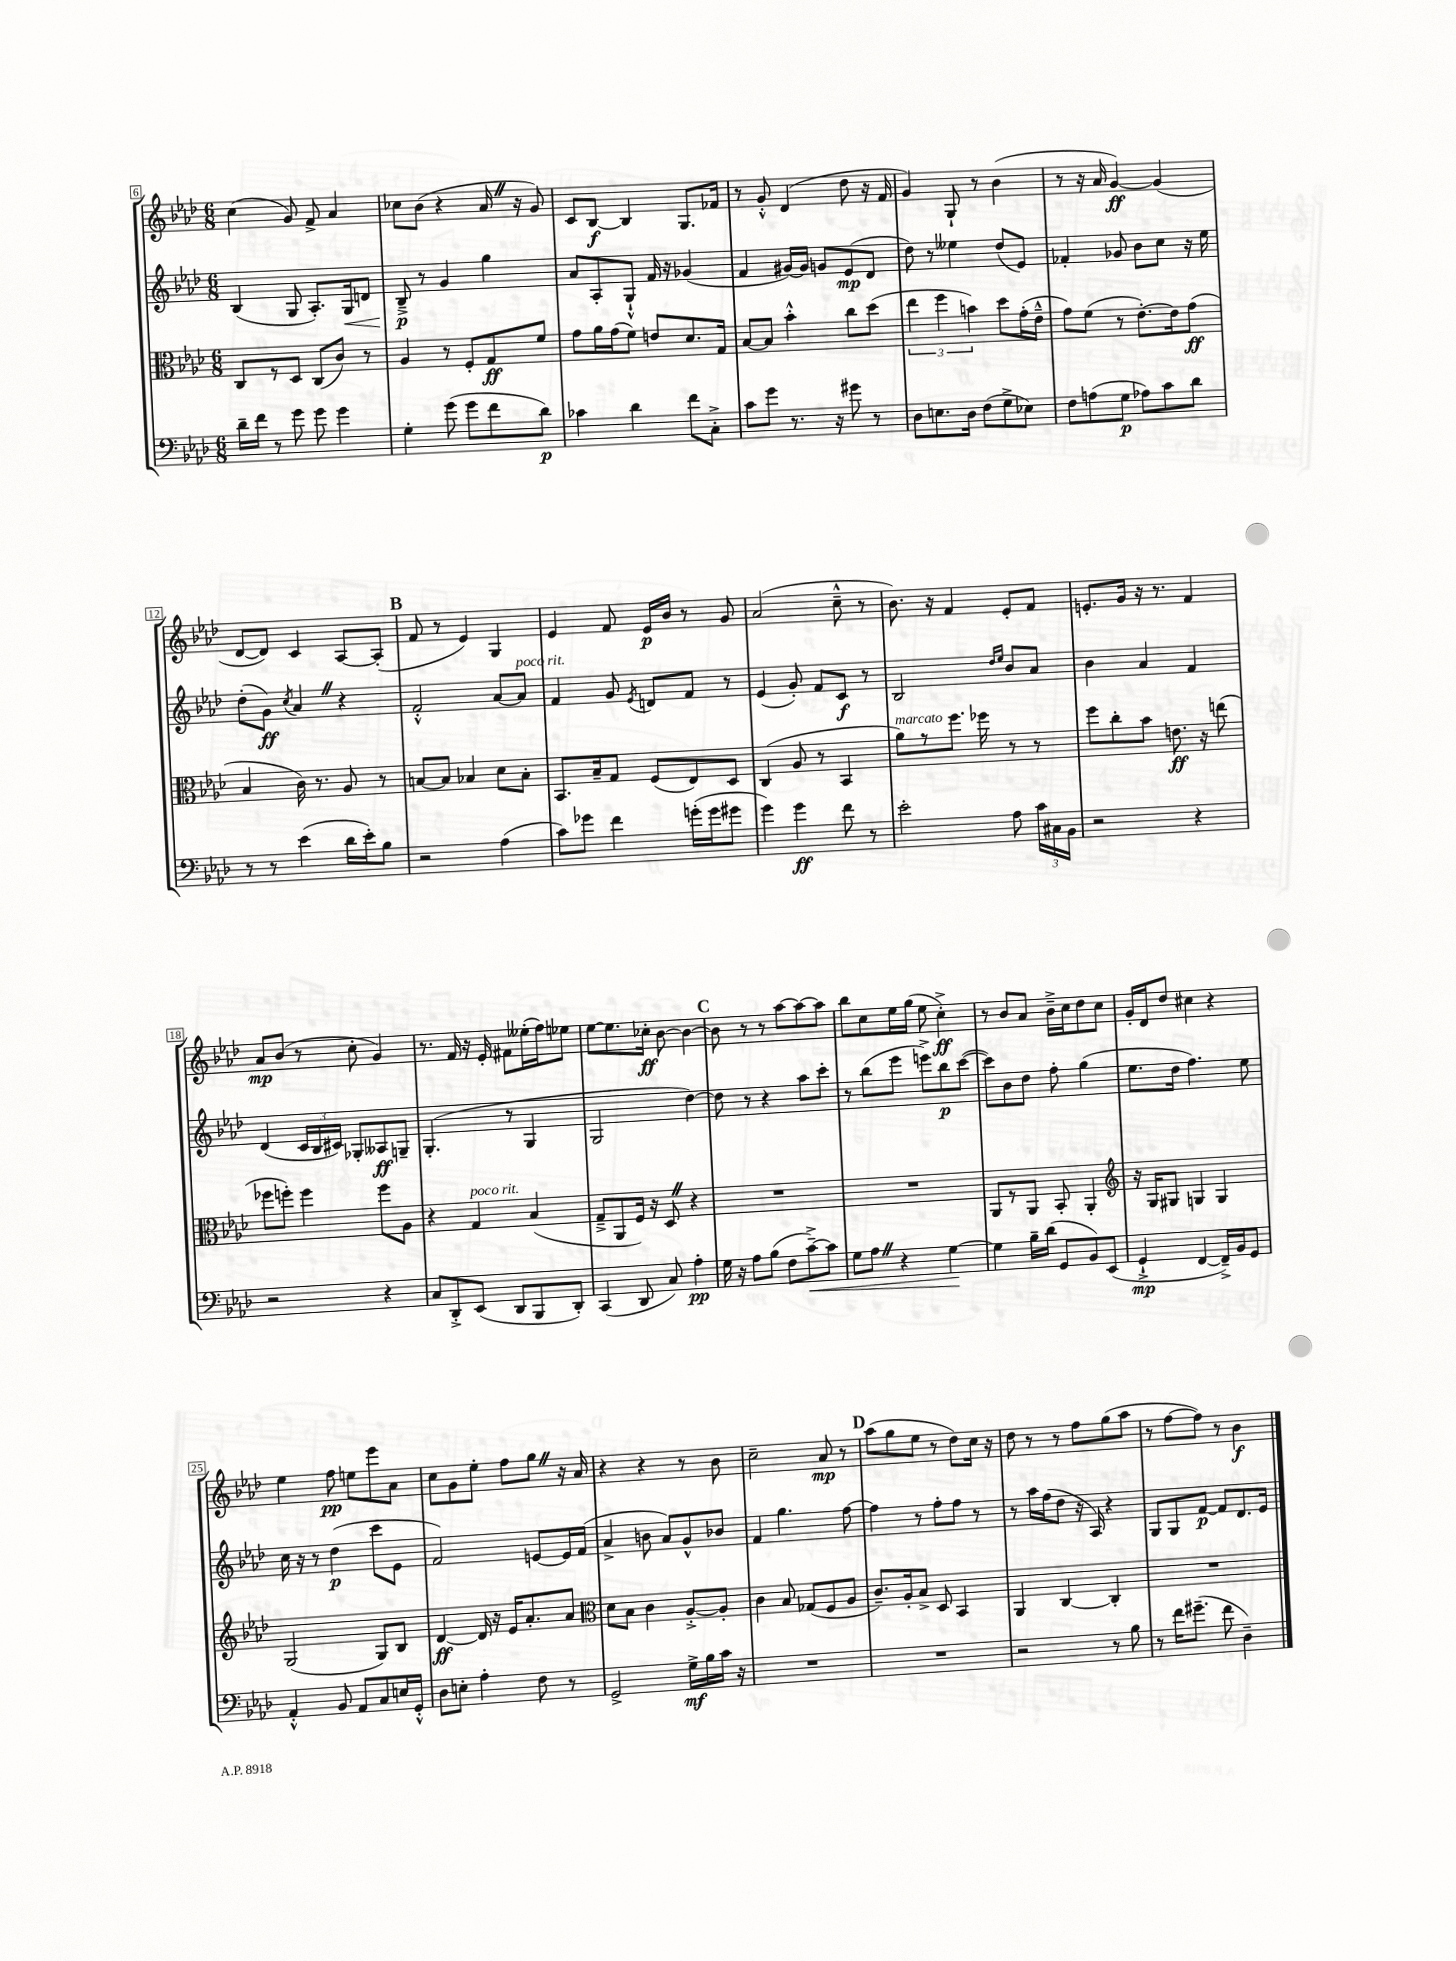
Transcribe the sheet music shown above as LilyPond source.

<<
\new StaffGroup <<
\new Staff = "s0" {
    \clef treble \key aes \major \numericTimeSignature \time 6/8
    \autoBeamOff c''4( g'8) f'8-> aes'4 |
    ces''8[ bes'8]( r4 aes'16 \once \override BreathingSign.text = \markup { \musicglyph "scripts.caesura.straight" } \breathe r16 g'8) |
    c'8[ bes8]~\f bes4 g8.[ fes'16] |
    r8 g'8-.-^ des'4( des''8 r16 f'16 |
    g'4) g8-! r8 bes'4( |
    r8 r16 aes'16 g'4~\ff) g'4( |
    des'8[~ des'8]) c'4 aes8[~ aes8]-.( |
    \mark \markup { \bold "B" } f'8 r8 ees'4) g4 |
    ees'4 f'8 ees'16[\p bes'16] r8 g'8 |
    aes'2( c''8---^ r8 |
    bes'8.) r16 f'4 ees'8[-. f'8] |
    e'8.[-. g'16] r16 r8. f'4 |
    aes'8[\mp bes'8]( r8 c''8-. g'4) |
    r8. f'16 r16 ees'16-. fis'8[ eeses''16-.( f''16) ees''8] |
    ees''8[~ ees''8. ces''16]-.\ff bes'8~ bes'4~ |
    \mark \markup { \bold "C" } bes'8 r8 r8 aes''8[~ aes''8~ aes''8] |
    bes''8[ c''8 ees''16 g''16]( ees''8 c''4-.->\ff) |
    r8 bes'8[ aes'8] bes'16[---> c''16 des''8 c''8] |
    g'16[-. des'16 des''8] cis''4 r4 |
    ees''4 f''8\pp e''8[ ees'''8 aes'8] |
    c''8[ g'8 ees''8]-. f''8[ g''8] \once \override BreathingSign.text = \markup { \musicglyph "scripts.caesura.straight" } \breathe r16 aes'16 |
    r4 r4 r8 bes'8 |
    c''2-- aes'8\mp r8 |
    \mark \markup { \bold "D" } aes''8[( g''8 ees''8] r8 des''8[) c''16] r16 |
    des''8 r8 r8 f''8[ g''8( aes''8] |
    r8 f''8[~ f''8]) r8 bes'4\f \bar "|." |
}
\new Staff = "s1" {
    \clef treble \key aes \major \numericTimeSignature \time 6/8
    \autoBeamOff bes4( g8 aes8.[-.) g16\< d'8] |
    bes8--->\p\! r8 g'4 g''4 |
    aes'8[ aes8-. g8]-!-^ f'16 r16 ges'4( |
    f'4 gis'16[~) gis'16] g'8[ ees'8\mp( des'8] |
    des''8) r8 eeses''4 des''8[( ees'8]) |
    fes'4-. ges'8 bes'8[ c''8] r16 ees''16 |
    des''8[-.( g'8]\ff) \acciaccatura { c''8 } aes'4 \once \override BreathingSign.text = \markup { \musicglyph "scripts.caesura.straight" } \breathe r4 |
    \mark \markup { \bold "B" } f'2-.-^ aes'8[~ aes'8]^\markup { \italic "poco rit." } |
    f'4 g'8 \acciaccatura { ees'8 } d'8[ f'8] r8 |
    ees'4( g'8-.) f'8[ c'8]\f r8 |
    bes2 \grace { des''16[ ees''16] } bes'8[ aes'8] |
    bes'4 aes'4 f'4 |
    des'4( \tuplet 3/2 { c'16[ bes16 cis'16]) } ges8[-. aeses8\ff g8]-- |
    g4.-.( r8 g4 |
    g2 des''4~) |
    \mark \markup { \bold "C" } des''8 r8 r4 aes''8[ c'''8]-. |
    r8 bes''8[( ees'''8] e'''8[->) bes''8\p c'''8]~( |
    c'''8[) bes'8 des''8] f''8-. g''4( |
    ees''8.[ des''16] f''4.) ees''8 |
    c''16 r16 r8 des''4\p( c'''8[ ees'8] |
    f'2) e'8[~ e'16 f'16]( |
    aes'4-> b'8 aes'8[) g'8-^ bes'8] |
    f'4 g''4. f''8~ |
    \mark \markup { \bold "D" } f''4 r8 f''8[-. f''8] r8 |
    r8 aes''16[ f''16( des''8] r16 aes16) r4 |
    g8[ g8 f'8]~\p f'8[ des'8. ees'16] \bar "|." |
}
\new Staff = "s2" {
    \clef alto \key aes \major \numericTimeSignature \time 6/8
    \autoBeamOff c8[ r8 des8] c8[( c'8]) r8 |
    aes4 r8 f8[-. g8\ff f'8] |
    g'8[ aes'16 g'16( f'8]) e'8[ des'8. g16] |
    bes8[~ bes8] bes'4-.-^ c''8[ des''8]( |
    \tuplet 3/2 { ees''4 f''4 b'4) } des''8[ g'16-.( ees'16]---^ |
    g'8[) f'8]( r8 ees'8.[~-.) ees'16 g'8]\ff( |
    bes4 c'16) r8. aes8 r8 |
    \mark \markup { \bold "B" } b8[~ b8] bes4 des'8[ bes8]-. |
    bes,8.[ bes16-- g8] f8[( ees8) des8] |
    c4( aes8 r8 bes,4 |
    aes'8[^\markup { \italic "marcato" }) r8 f''8.] fes''16 r8 r8 |
    f''8[ c''8-. bes'8] e'8.\ff r16 e''8( |
    fes''8[ f''8]-.) f''4 f''8[ aes8] |
    r4 g4^\markup { \italic "poco rit." } bes4( |
    g8[---> aes,8 f16]) r16 des8 \once \override BreathingSign.text = \markup { \musicglyph "scripts.caesura.straight" } \breathe r4 |
    \mark \markup { \bold "C" } R2. |
    R2. |
    aes,8[ r8 aes,8] bes,8-. aes,4-. |
    \clef treble r16 g16[ gis8] g4 g4 |
    g2( g8[) bes8] |
    des'4~\ff des'16 r16 ees'16[ aes'8.-. aes'8] |
    \clef alto des'8[ bes8] c'4 aes8[~-.-> aes8]-. |
    c'4 bes8 ges8[( f8 aes8] |
    \mark \markup { \bold "D" } c'8.[--) aes16-. bes8]-> des8 bes,4 |
    aes,4 c4~ c4-. |
    R2. \bar "|." |
}
\new Staff = "s3" {
    \clef bass \key aes \major \numericTimeSignature \time 6/8
    \autoBeamOff des'16[-- f'16] r8 g'8 g'8 g'4 |
    g4-. g'8( g'8[ f'8 des'8]\p) |
    ces'4 des'4 f'8[ c8]-.-> |
    c'8[ g'8] r8. r16 gis'8 r8 |
    des8[ e8. des16] f8[( g8-> ees8]) |
    f8[ a8( g8]\p aes8[) c'8 des'8] |
    r8 r8 ees'4( des'16[ ees'16-.) bes8] |
    \mark \markup { \bold "B" } r2 aes4( |
    c'8[) ges'8] f'4 g'16[-.( g'16 gis'8] |
    g'4) g'4\ff f'8 r8 |
    ees'2-. aes8 \tuplet 3/2 { c'16[ cis16 bes,16] } |
    r2 r4 |
    r2 r4 |
    c8[ des,8-.-> ees,8]( des,8[ bes,,8 des,8]-.) |
    c,4( des,8 c8) aes4-.\pp |
    \mark \markup { \bold "C" } g16 r16 aes8[ bes8]( f8[ c'8~--->\<) c'8] |
    g8[ aes8] \once \override BreathingSign.text = \markup { \musicglyph "scripts.caesura.straight" } \breathe r4 g4~\! |
    g4 bes16[-- des'16]( g,8[ bes,8) ees,8]( |
    g,4-!->\mp f,4~ f,16[--->) bes,16 g,8] |
    aes,4-.-^ bes,8 aes,8[ c8 e16 g,16]-.-^ |
    des8[ e8]-. aes4-. f8 r8 |
    g,2-> g16[->\mf bes16 c'16] r16 |
    R2. |
    \mark \markup { \bold "D" } R2. |
    r2 r8 bes8 |
    r8 f'16[ gis'8.]--( f'8 des4--) \bar "|." |
}
>>
>>
\layout { \context { \Score currentBarNumber = #6 \override BarNumber.stencil = #(make-stencil-boxer 0.1 0.3 ly:text-interface::print) } }
